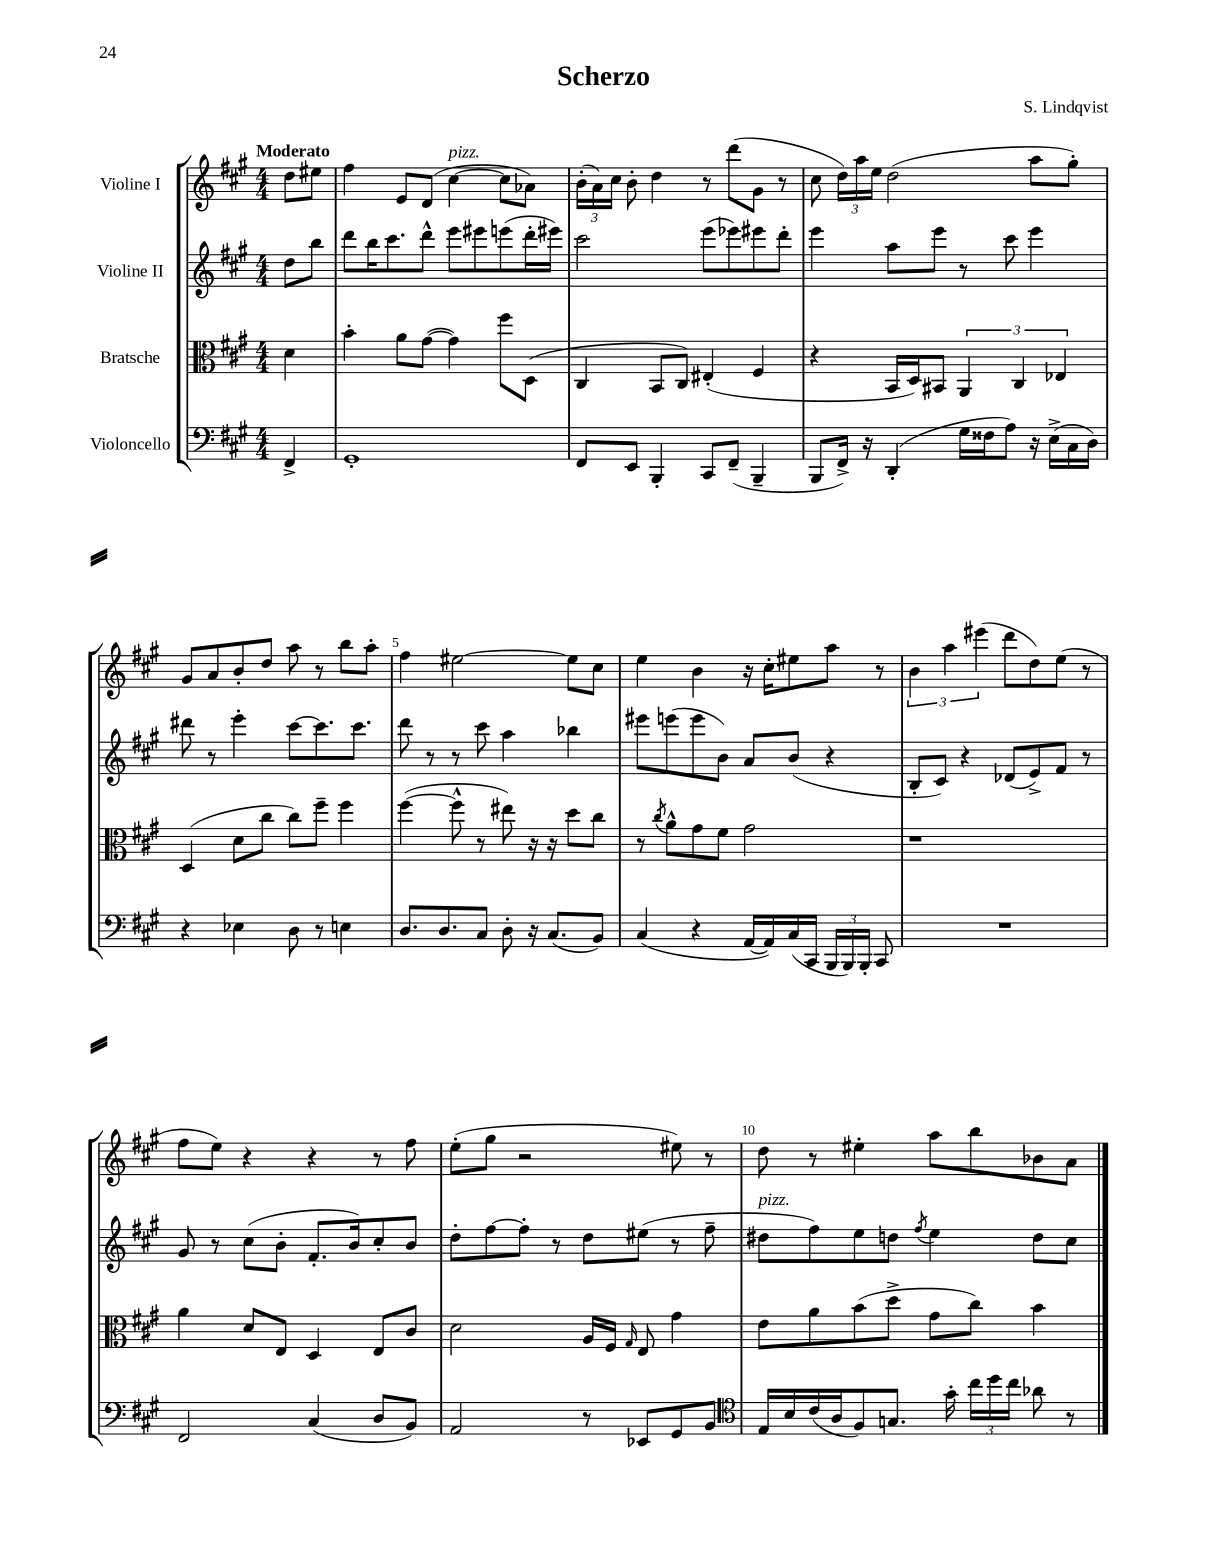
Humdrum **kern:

**kern	**kern	**kern	**kern
*staff4	*staff3	*staff2	*staff1
*clefF4	*clefC3	*clefG2	*clefG2
*k[f#c#g#]	*k[f#c#g#]	*k[f#c#g#]	*k[f#c#g#]
*M4/4	*M4/4	*M4/4	*M4/4
4FF#^/	4d\	8dd\L	8dd\L
.	.	8bb\J	8ee#\J
=	=	=	=
1GG#'	4b'\	8ddd\L	4ff#\
.	.	16bb\K	.
.	.	8.ccc#\	.
.	8a\L	.	8e/L
.	([8g#\J	8ddd^^\J	(8d/J
.	4g#\])	8eee\L	[4cc#\
.	.	8eee#\	.
.	8ff#\L	(8eee\	8cc#\]L
.	(8D\J	16ddd'\L	8a-\J)
.	.	16eee#\JJ)	.
=	=	=	=
8FF#/L	4C#/	2ccc#\	(24b'\LL
.	.	.	24a\)
.	.	.	24cc#\JJ
8EE/J	.	.	8b'\
4BBB'/	8BB/L	.	4dd\
.	8C#/J)	.	.
8CC#/L	(4E#'/	(8eee\L	8r
(8FF#~/J	.	8eee-\)	(8ddd\L
4BBB~/	4F#/	8eee#\	8g#\J
.	.	8ddd'\J	8r
=	=	=	=
8BBB/L	4r	4eee\	8cc#\
16FF#^/Jk)	.	.	24dd\LL)
.	.	.	24aa\
16r	.	.	.
.	.	.	24ee\JJ
(4DD'/	16BB/LL	8aa\L	(2dd\
.	16D/J)	.	.
.	8BB#/J	8eee\J	.
16G#\LL	6AA/	8r	.
16F##\J	.	.	.
8A\J)	.	8ccc#\	.
.	6C#/	.	.
16r	.	4eee\	8aa\L
(16E^\LL	.	.	.
.	6E-/	.	.
16C#\	.	.	8gg#'\J)
16D\JJ)	.	.	.
=	=	=	=
4r	(4D/	8ddd#\	8g#/L
.	.	8r	8a/
4E-\	8d\L	4eee'\	8b'/
.	8cc#\J	.	8dd/J
8D\	8cc#\L)	[8ccc#\L	8aa\
8r	8ff#~\J	8.ccc#\]	8r
4E\	4ff#\	.	8bb\L
.	.	8.ccc#\J	.
.	.	.	8aa'\J
=	=	=	=
8.D/L	([4ff#\	8ddd\	4ff#\
.	.	8r	.
8.D/	.	.	.
.	8ff#^^\]	8r	[2ee#\
8C#/J	8r	8ccc#\	.
8D'\	8ee#\)	4aa\	.
16r	16r	.	.
(8.C#/L	16r	.	.
.	8dd\L	4bb-\	8ee#\]L
8BB/J)	8cc#\J	.	8cc#\J
=	=	=	=
(4C#/	8r	8eee#\L	4ee\
.	8qcc#/	.	.
.	8a^^\L	(8eee\	.
4r	8g#\	8eee\	4b\
.	8f#\J	8b\J)	.
[16AA/LL	2g#\	8a/L	16r
16AA/])	.	.	16cc#'\LK
(16C#/	.	(8b/J	8ee#\
16CC#/JJ	.	.	.
24BBB/LL	.	4r	8aa\J
24BBB/)	.	.	.
24BBB'/JJ	.	.	.
8CC#/	.	.	8r
=	=	=	=
1r	1r	8B'/L	6b\
.	.	8c#/J)	.
.	.	.	6aa\
.	.	4r	.
.	.	.	(6eee#\
.	.	(8d-/L	8ddd\L
.	.	8e^/)	8dd\)
.	.	8f#/J	(8ee\J
.	.	8r	8r
=	=	=	=
2FF#/	4a\	8g#/	8ff#\L
.	.	8r	8ee\J)
.	8d/L	(8cc#\L	4r
.	8E/J	8b'\J	.
(4C#/	4D/	8.f#'/L	4r
.	.	16b/k)	.
8D/L	8E/L	8cc#'/	8r
8BB/J)	8c#/J	8b/J	8ff#\
=	=	=	=
2AA/	2d\	8dd'\L	(8ee'\L
.	.	[8ff#\	8gg#\J
.	.	8ff#'\]J	2r
.	.	8r	.
8r	16A/LL	8dd\L	.
.	16F#/JJ	.	.
.	16qqG#/	.	.
8EE-/L	8E/	(8ee#\J	.
8GG#/	4g#\	8r	8ee#\)
8BB/J	.	8ff#~\	8r
=	=	=	=
*clefC4	*	*	*
16E/LL	8e\L	8dd#\L	8dd\
16B/	.	.	.
(16c#/	8a\	8ff#\)	8r
16A/J	.	.	.
8F#/)	(8b\	8ee\	4ee#'\
8.G/J	8dd^\J	8dd\J	.
.	.	8qff#/	.
.	8g#\L	4ee\	8aa\L
16g#'\	.	.	.
24cc#\LL	8cc#\J)	.	8bb\
24dd\	.	.	.
24cc#\JJ	.	.	.
8a-\	4b\	8dd\L	8b-\
8r	.	8cc#\J	8a\J
==	==	==	==
*-	*-	*-	*-
